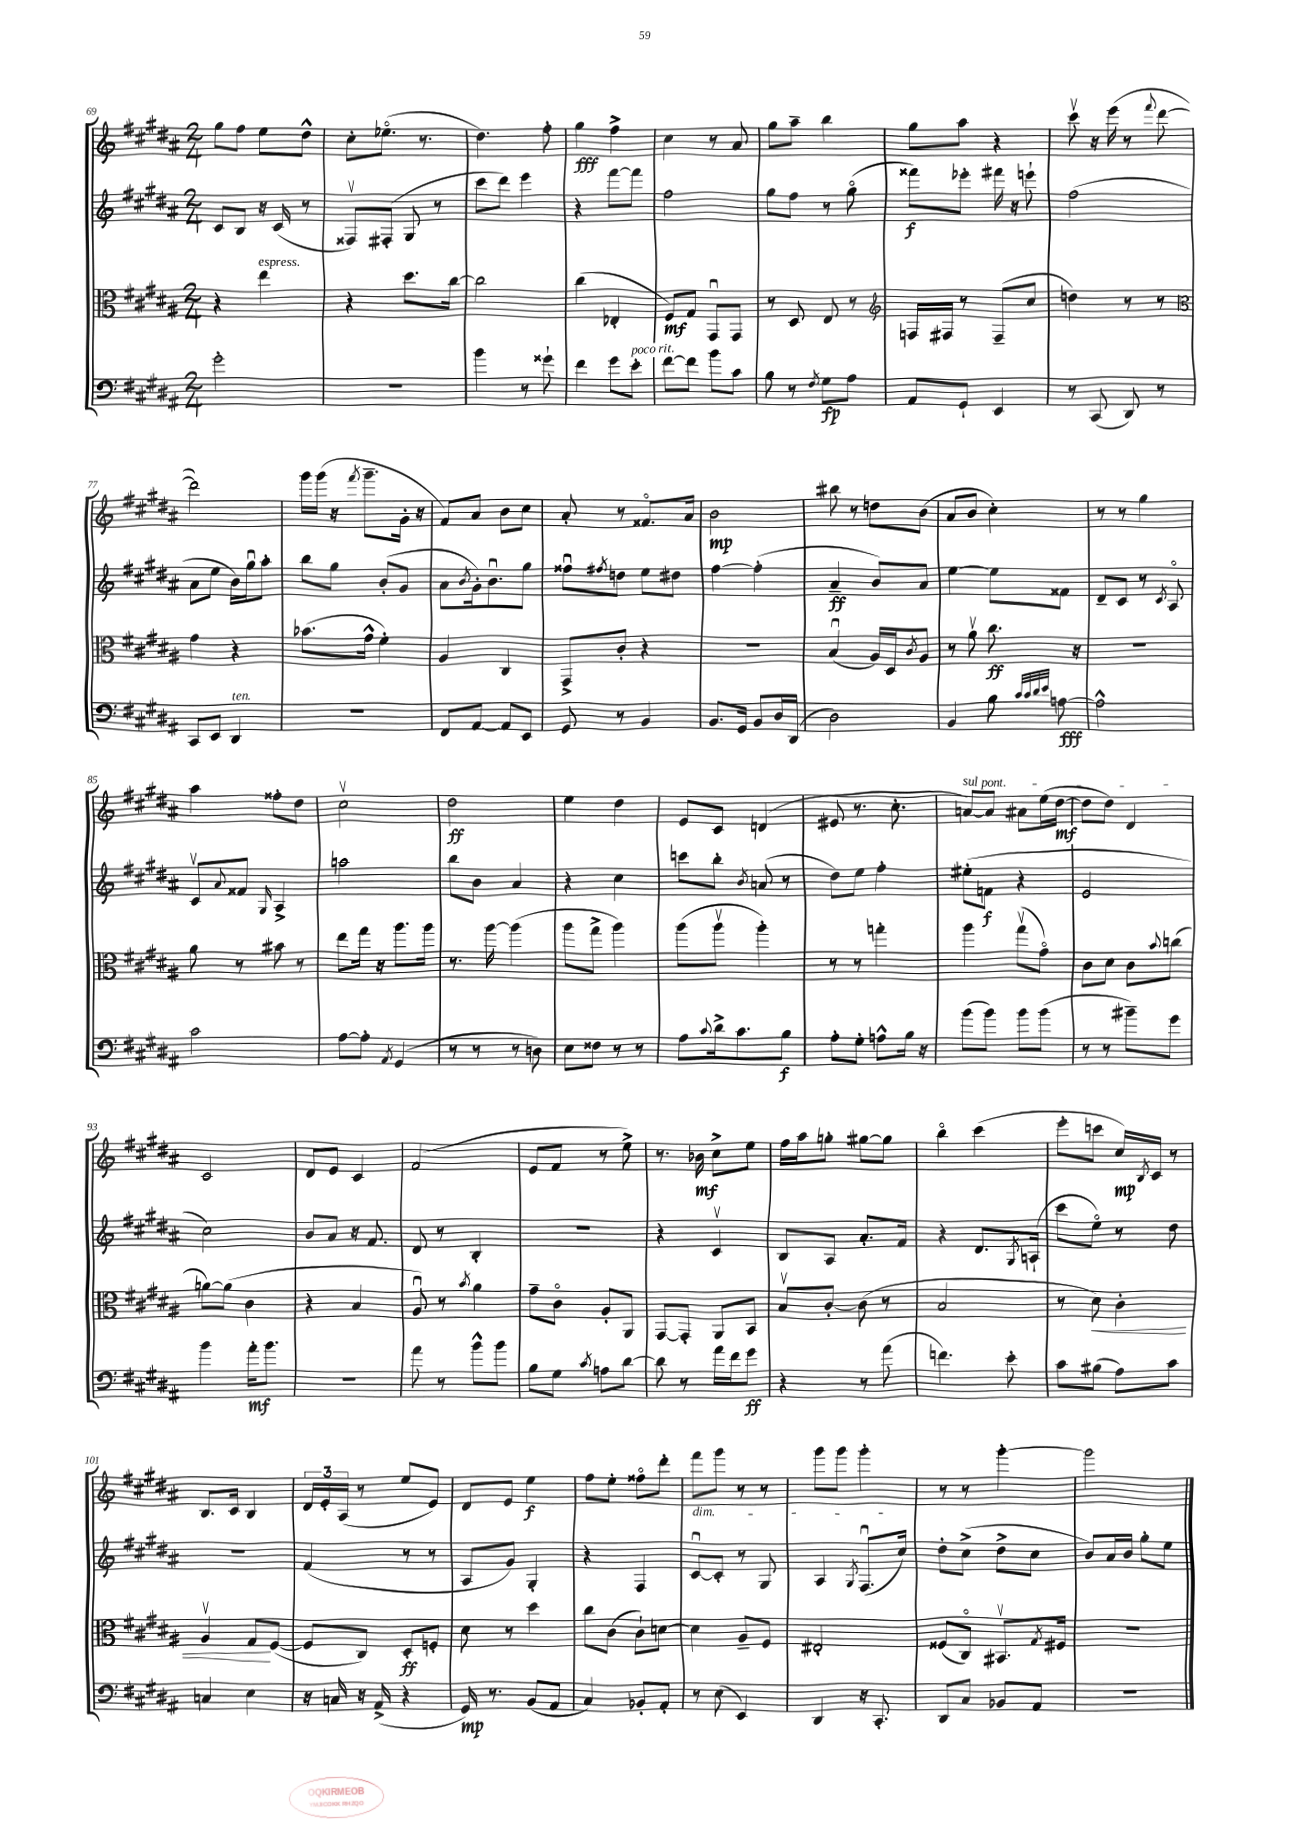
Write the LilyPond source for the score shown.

<<
\new StaffGroup <<
\new Staff = "s0" {
    \clef treble \key b \major \numericTimeSignature \time 2/4
    gis''8 fis''8 e''8 dis''8-^ |
    cis''8-. ees''8.\flageolet( r8. |
    dis''4.) fis''8-. |
    gis''4\fff fis''4-> |
    cis''4 r8 ais'8 |
    gis''8 ais''8-- b''4 |
    gis''8 ais''8 r4 |
    cis'''8\upbow r16 e'''16( r8 \appoggiatura { fis'''8 } dis'''8~ |
    dis'''2) |
    gis'''16 gis'''16( r16 \acciaccatura { fis'''8 } gis'''8.-- gis'16-. r16 |
    fis'8) ais'8 b'8 cis''8 |
    ais'8-. r8 fisis'8.\flageolet ais'16 |
    b'2\mp |
    bis''8 r8 d''8 b'8( |
    ais'8 b'8 cis''4-.) |
    r8 r8 gis''4 |
    ais''4 fisis''8-. dis''8 |
    cis''2\upbow |
    dis''2\ff |
    e''4 dis''4 |
    e'8 cis'8 d'4( |
    eis'8 r8. cis''8.-. |
    \once \override TextSpanner.bound-details.left.text = \markup { \italic "sul pont." } a'8~\startTextSpan) a'8 ais'8 e''16( dis''16~\mf |
    dis''8 dis''8) dis'4\stopTextSpan |
    cis'2 |
    dis'8 e'8 cis'4 |
    fis'2( |
    e'8 fis'8 r8 e''8->) |
    r8. bes'16\mf cis''8-> e''8 |
    fis''16 ais''16 g''8-. gis''8~ gis''8 |
    b''4\flageolet cis'''4( |
    e'''8-. c'''8 cis''16\mp) \acciaccatura { b8 } cis'16 r8 |
    b8. cis'16 b4 |
    \tuplet 3/2 { dis'16 e'16-. ais16( } r8 e''8 e'8) |
    dis'8 e'8 e''4\f |
    fis''8 e''8-. fisis''8\flageolet dis'''8-. |
    fis'''8\dim gis'''8 r8 r8 |
    gis'''8 gis'''8 gis'''4-.\! |
    r8 r8 gis'''4~-. |
    gis'''2 \bar "|." |
}
\new Staff = "s1" {
    \clef treble \key b \major \numericTimeSignature \time 2/4
    cis'8 b8 r16 cis'16( r8 |
    fisis8\upbow) fis8-.( gis8 r8 |
    cis'''8 dis'''8) e'''4 |
    r4 fis'''8~ fis'''8 |
    fis''2 |
    gis''8 fis''8 r8 gis''8\flageolet( |
    fisis'''8\f) ees'''8-. fis'''16 r16 e'''8-! |
    fis''2( |
    ais'8 e''8 b'16) gis''16\downbow ais''8-. |
    b''8 gis''8 b'8-.( gis'8 |
    ais'8 \acciaccatura { b'8 } gis'16-.) b'8.\downbow gis''8 |
    fisis''8\downbow \acciaccatura { fis''8 } d''8 e''8 dis''8 |
    fis''4~ fis''4-.( |
    ais'4--\ff b'8) ais'8 |
    e''4~ e''8 fisis'8 |
    dis'8-- cis'8 r8 \acciaccatura { cis'8 } ais8\flageolet |
    cis'8\upbow \appoggiatura { ais'8 } fisis'8 \grace { gis16 } ais4-> |
    a''2 |
    b''8 b'8 ais'4 |
    r4 cis''4 |
    c'''8 b''8-. \acciaccatura { b'8 } a'8( r8 |
    dis''8) e''8 fis''4-. |
    eis''8-.( f'8\f r4 |
    e'2 |
    cis''2) |
    b'8 ais'8 r16 fis'8. |
    dis'8 r8 b4-. |
    r2 |
    r4 cis'4\upbow |
    b8 ais8 ais'8.-. fis'16 |
    r4 dis'8. \acciaccatura { gis8 } a16-!( |
    cis'''8 e''8\flageolet) r8 dis''8 |
    R2 |
    fis'4( r8 r8 |
    ais8 gis'8) gis4-. |
    r4 fis4 |
    cis'8~\downbow cis'8-. r8 gis8 |
    ais4 \acciaccatura { gis8 } fis8.\downbow( cis''16) |
    dis''8-. cis''8->( dis''8-> cis''8 |
    b'8) ais'16 b'16 gis''8-. e''8 \bar "|." |
}
\new Staff = "s2" {
    \clef alto \key b \major \numericTimeSignature \time 2/4
    r4 e''4^\markup { \italic "espress." } |
    r4 dis''8. cis''16~ |
    cis''2 |
    cis''4( ees4-. |
    fis8\mf) gis8 gis,8\downbow gis,8 |
    r8 dis8 e8 r8 |
    \clef treble f16 fis16 r8 fis8--( cis''8 |
    d''4) r8 r8 |
    \clef alto gis'4 r4 |
    bes'8.( gis'16-^ fis'4-.) |
    ais4 cis4 |
    gis,8-> cis'8-. r4 |
    r2 |
    b4\downbow( ais16) dis16 \acciaccatura { cis'8 } ais8 |
    r8 ais'8\upbow cis''8.\ff r16 |
    R2 |
    ais'8 r8 bis'8 r8 |
    e''8 gis''16 r16 ais''8. ais''16 |
    r8. ais''16~ ais''4( |
    ais''8 gis''8-> ais''4) |
    ais''8( ais''8\upbow ais''4-.) |
    r8 r8 g''4-. |
    ais''4 gis''8\upbow( gis'8\flageolet) |
    cis'8 dis'8 cis'8 \appoggiatura { b'8 } c''8( |
    a'8~) a'8( cis'4 |
    r4 b4 |
    ais8\downbow) r8 \acciaccatura { b'8 } ais'4 |
    gis'8-- cis'8\flageolet ais8-. ais,8 |
    gis,8~ gis,8-. ais,8 b,8 |
    b8\upbow cis'8~-. cis'8( r8 |
    b2 |
    r8 dis'8\<) cis'4-. |
    ais4\upbow gis8\! fis8~( |
    fis8 cis8) dis8-.\ff f8-. |
    dis'8 r8 dis''4 |
    cis''8 cis'8( cis'8-!) d'8~ |
    d'4 ais8-- fis8 |
    eis2-. |
    fisis8( cis8\flageolet) bis,8.\upbow \acciaccatura { gis8 } fis16 |
    r2 \bar "|." |
}
\new Staff = "s3" {
    \clef bass \key b \major \numericTimeSignature \time 2/4
    gis'2-. |
    r2 |
    b'4 r8 gisis'8-! |
    fis'4 gis'8 e'8-.^\markup { \italic "poco rit." } |
    fis'8~ fis'8 b'8 cis'8 |
    b8 r8 \acciaccatura { fis8 } gis8\fp ais8 |
    ais,8 gis,8-! e,4 |
    r8 cis,8( dis,8) r8 |
    cis,8 e,8 dis,4^\markup { \italic "ten." } |
    r2 |
    fis,8 ais,8~ ais,8 e,8 |
    gis,8 r8 b,4 |
    b,8. gis,16 b,8 dis16 dis,16( |
    dis2) |
    b,4 b8 \grace { cis'32 cis'32 dis'32 e'32 } a8~\fff |
    a2-^ |
    cis'2 |
    ais8~ ais8-. \acciaccatura { ais,8 } gis,4( |
    r8 r8 r8 d8) |
    e8 fisis8 r8 r8 |
    ais8 \appoggiatura { cis'8 } dis'16-> cis'8. b8\f |
    ais8-. gis8-. a8-^ b16 r16 |
    b'8( b'8) b'8 b'8( |
    r8 r8 bis'8--) gis'8 |
    b'4 ais'16-.\mf b'8. |
    r2 |
    ais'8 r8 b'8-^ b'8 |
    b8 gis8 \acciaccatura { cis'8 } a8 dis'8~ |
    dis'8 r8 ais'16 fis'16 gis'8\ff |
    r4 r8 ais'8( |
    f'4.) e'8-. |
    cis'8 bis8( ais8) cis'8 |
    c4 e4 |
    r16 c16 r16 ais,16->( r4 |
    gis,16\mp) r8. b,8( ais,8 |
    cis4) bes,8-. ais,8-. |
    r8 e8( e,4) |
    dis,4 r16 cis,8.-. |
    dis,8 cis8 bes,8 ais,8 |
    R2 \bar "|." |
}
>>
>>
\layout { \context { \Score currentBarNumber = #69 } }
